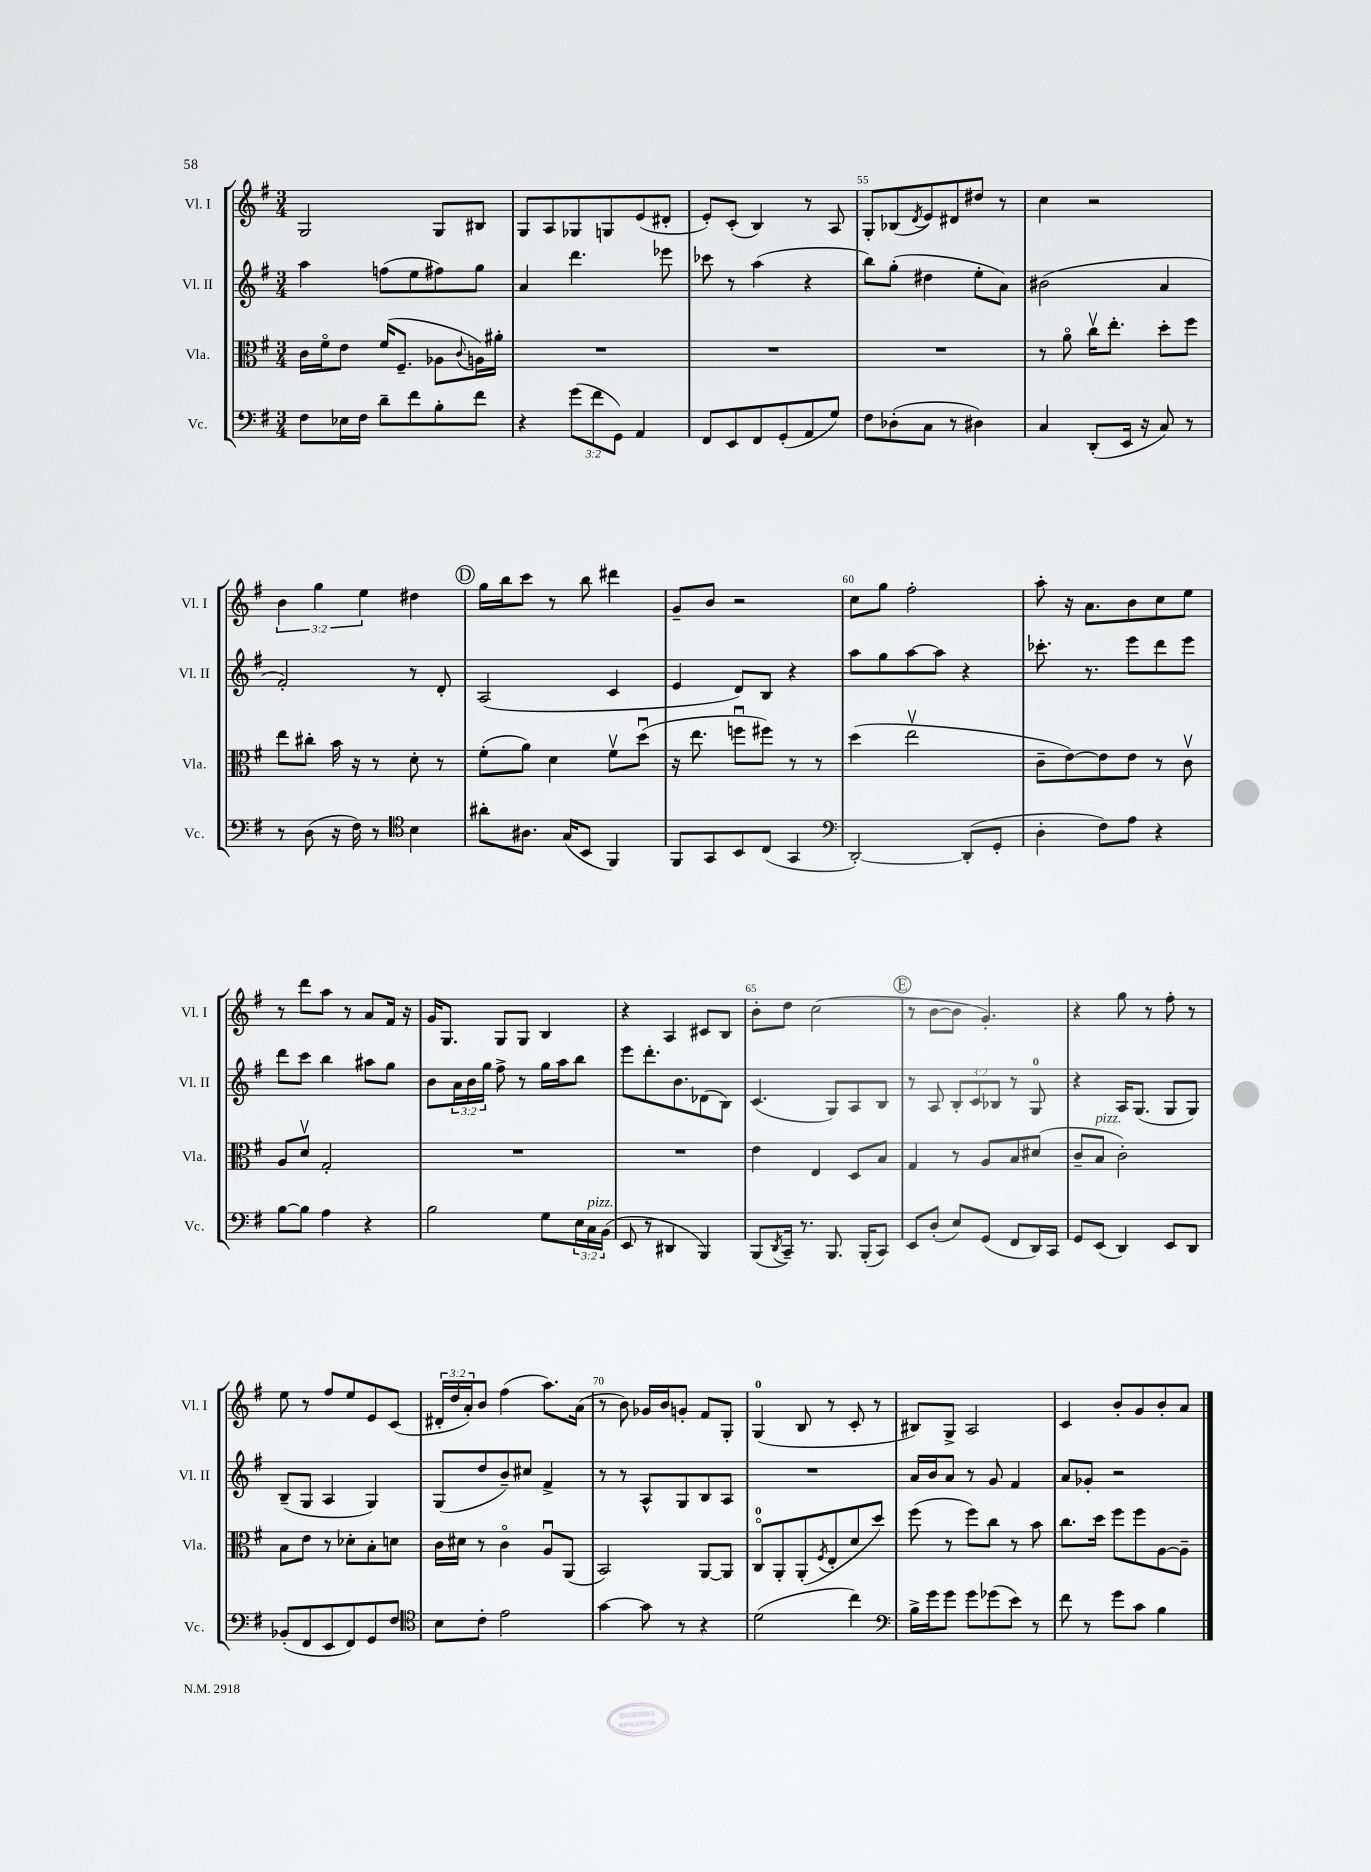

**kern	**kern	**kern	**kern
*part4	*part3	*part2	*part1
*staff4	*staff3	*staff2	*staff1
*I"Vc.	*I"Vla.	*I"Vl. II	*I"Vl. I
*I'Vc.	*I'Vla.	*I'Vl. II	*I'Vl. I
*clefF4	*clefC3	*clefG2	*clefG2
*k[f#]	*k[f#]	*k[f#]	*k[f#]
*M3/4	*M3/4	*M3/4	*M3/4
=52	=52	=52	=52
8F#\L	16c\LL	4aa\	2G/
.	16f#\J	.	.
16E-X\L	8e\J	.	.
16F#\JJ	.	.	.
8d~\L	(16f#/KL	(8ffn\L	.
.	8.F#~/J	.	.
8f#\	.	8ee\	.
8B'\	8A-X\L	8ff#X\)	8G/L
.	8qqc/	.	.
8f#\J	16An\L)	8gg\J	8B#X/J
.	16a#X'\JJ	.	.
=53	=53	=53	=53
4r	2.r	4a/	8G/L
.	.	.	8A/
(12g\L	.	4.ddd\	8G-X/
12f#\	.	.	.
.	.	.	8Gn/
12GG\J)	.	.	.
4AA/	.	.	(8e/
.	.	8eee-X\	8d#X'/J
=54	=54	=54	=54
8FF#/L	2.r	8ccc-X\	8e'/L)
8EE/	.	8r	(8c'/J
8FF#/	.	(4aa\	4B/)
(8GG'/	.	.	.
8AA/	.	4r	8r
8G/J)	.	.	8A/
=55	=55	=55	=55
8F#\L	2.r	8bb\L)	8G'/L
(8D-X'\	.	(8gg'\J	(8B-X/
.	.	.	8qd/
8C\J	.	4dd#X\	8e/)
8r	.	.	8d#X/
4D#X\)	.	8ee'\L	8dd#X/J
.	.	8a\J)	8r
=56	=56	=56	=56
4C/	8r	(2b#X\	4cc\
.	8a\	.	.
(8DD'/L	16ccv\KL	.	2r
.	8.ee'\J	.	.
16EE/Jk	.	.	.
16r	.	.	.
8C/)	8dd'\L	4a/	.
8r	8ff#\J	.	.
!!LO:LB:g=z
=57	=57	=57	=57
8r	8ee\L	2f#'/)	6b\
(8D\	8cc#X'\J	.	.
.	.	.	6gg\
16r	16b\	.	.
16F#\)	16r	.	.
.	.	.	6ee\
8r	8r	.	.
*clefC4	*	*	*
4B\	8d'\	8r	4dd#X\
.	8r	8d'/	.
!!LO:REH:place=s1:t=D
=58	=58	=58	=58
8a#X'\L	(8f#'\L	(2A/	16gg\LL
.	.	.	16bb\J
8.A#X\J	8a\J)	.	8ccc\J
.	4d\	.	8r
(16G/KL	.	.	.
8BB/J	.	.	8bb\
4FF#/)	8f#v\L	4c/	4ddd#X\
.	(8ddu\J	.	.
=59	=59	=59	=59
8FF#/L	16r	4e/	8g~/L
.	8.ee\	.	.
8GG/	.	.	8b/J
8BB/	8ffnu\L	8d/L)	2r
(8C/J	8ff#X\J)	8B/J	.
4GG/	8r	4r	.
.	8r	.	.
=60	=60	=60	=60
*clefF4	*	*	*
[2DD'/)	(4dd\	8aa\L	8cc\L
.	.	8gg\	8gg\J
.	2eev\	[8aa\	2ff#'\
.	.	8aa\J]	.
(8DD'/L]	.	4r	.
8GG'/J	.	.	.
=61	=61	=61	=61
4D'\	8c~\L	8.ccc-X'\	8aa'\
.	[8e\)	.	16r
.	.	8.r	8.a\L
8F#\L)	8e\]	.	.
8A\J	8e\J	8eee\L	8b\
4r	8r	8ddd\	8cc\
.	8cv\	8eee\J	8ee\J
!!LO:LB:g=z
=62	=62	=62	=62
[8B\L	8A/L	8ddd\L	8r
8B\J]	8dv/J	8ccc\J	8ddd\L
4A\	2G'/	4bb\	8aa\J
.	.	.	8r
4r	.	8aa#X\L	8a/L
.	.	8gg\J	16f#/Jk
.	.	.	16r
=63	=63	=63	=63
2B\	2.r	8b\L	16g/KL
.	.	.	8.G/J
.	.	24a\L	.
.	.	24b\	.
.	.	24gg\JJ	.
.	.	8ff#^\	8G/L
.	.	8r	8G/J
8G\L	.	16gg\LL	4B/
.	.	16aa\J	.
24E\L	.	8bb\J	.
!LO:TX:a:i:t=pizz.	!	!	!
24C\	.	.	.
(24BB\JJ	.	.	.
=64	=64	=64	=64
8EE/	2.r	8eee\L	4r
8r	.	8.ddd'\	.
4DD#X/	.	.	4A/
.	.	8.b\	.
4BBB/)	.	(8d-X\	8c#X/L
.	.	8B\J)	8B/J
=65	=65	=65	=65
(8BBB/L	4e\	(4.c/	8b'\L
8qDD/	.	.	.
16CC~/Jk)	.	.	8dd\J
8.r	.	.	.
.	4E/	.	(2cc\
8.BBB/	.	8G/L)	.
.	8D/L	8A/	.
(16BBB'/KL	.	.	.
8CC/J)	8B/J	8B/J	.
!!LO:REH:place=s1:t=E
=66	=66	=66	=66
8EE/L	4G/	8r	8r
(8D'/J	.	8A/	[8b\L
8E/L)	8r	12B'/L	8b\J]
.	.	12c/	.
(8GG/J	8A/L	.	4.g'/)
.	.	12B-X/J	.
8FF#/L	8B/	8r	.
16DD/L)	(8d#X/J	8G/	.
16CC/JJ	.	.	.
=67	=67	=67	=67
8GG/L	8c~/L	4r	4r
!	!LO:TX:a:i:t=pizz.	!	!
(8EE/J	8B/J	.	.
4DD/)	2c'\)	16A/KL	8gg\
.	.	(8.G/J	.
.	.	.	8r
8EE/L	.	8G/L	8ff#'\
8DD/J	.	8G/J)	8r
!!LO:LB:g=z
=68	=68	=68	=68
(8BB-X'/L	8B\L	(8B~/L	8ee\
8FF#/	8e\J	8G/J	8r
8EE/	8r	4A/	8ff#/L
8FF#/)	8d-X'\L	.	8ee/
8GG/	8B'\	4G/)	8e/
8F#/J	8dn\J	.	(8c/J
=69	=69	=69	=69
*clefC4	*	*	*
8B\L	16c\LL	(8G/L	24d#X'/LL
.	.	.	24dd/
.	16d#X\JJ	.	.
.	.	.	24a'/J)
8c'\J	8r	8dd/	8b/J
2e\	4c\	8b~/)	(4ff#\
.	.	8cc#X/J	.
.	8Au/L	4f#^/	8.aa\L)
.	(8AA/J	.	.
.	.	.	(16a\Jk
=70	=70	=70	=70
[4g\	2BB/)	8r	8r
.	.	8r	8b\)
8g\]	.	8A^^/L	16g-X/LL
.	.	.	16b/J
8r	.	8G/	8gn'/J
4r	[8AA/L	8B/	8f#/L
.	8AA/J]	8A/J	8G'/J
=71	=71	=71	=71
(2d\	8C/L	2.r	(4G/
.	8AA'/	.	.
.	(8AA'/	.	8B/
.	8qF#/	.	.
.	8E'/	.	8r
4cc\)	8d/	.	8c'/
.	8dd/J)	.	8r
=72	=72	=72	=72
*clefF4	*	*	*
16B^\LL	(8ff#\	16a/LL	8B#X/L)
16g\J	.	16b/J	.
8g\J	8r	8a/J	8G^/J
8g\L	8ff#\L)	8r	2A/
(8g-X\	8cc\J	8g/	.
8e\J)	8r	4f#/	.
8r	8b\	.	.
=73	=73	=73	=73
8f#\	8.cc\L	8a/L	4c/
8r	.	8g-X'/J	.
.	16dd\Jk	.	.
8g\L	8ff#\L	2r	8b'/L
8c\J	8ff#\	.	8g/
4B\	[8A\	.	8b'/
.	8A~\J]	.	8a/J
==	==	==	==
*-	*-	*-	*-
